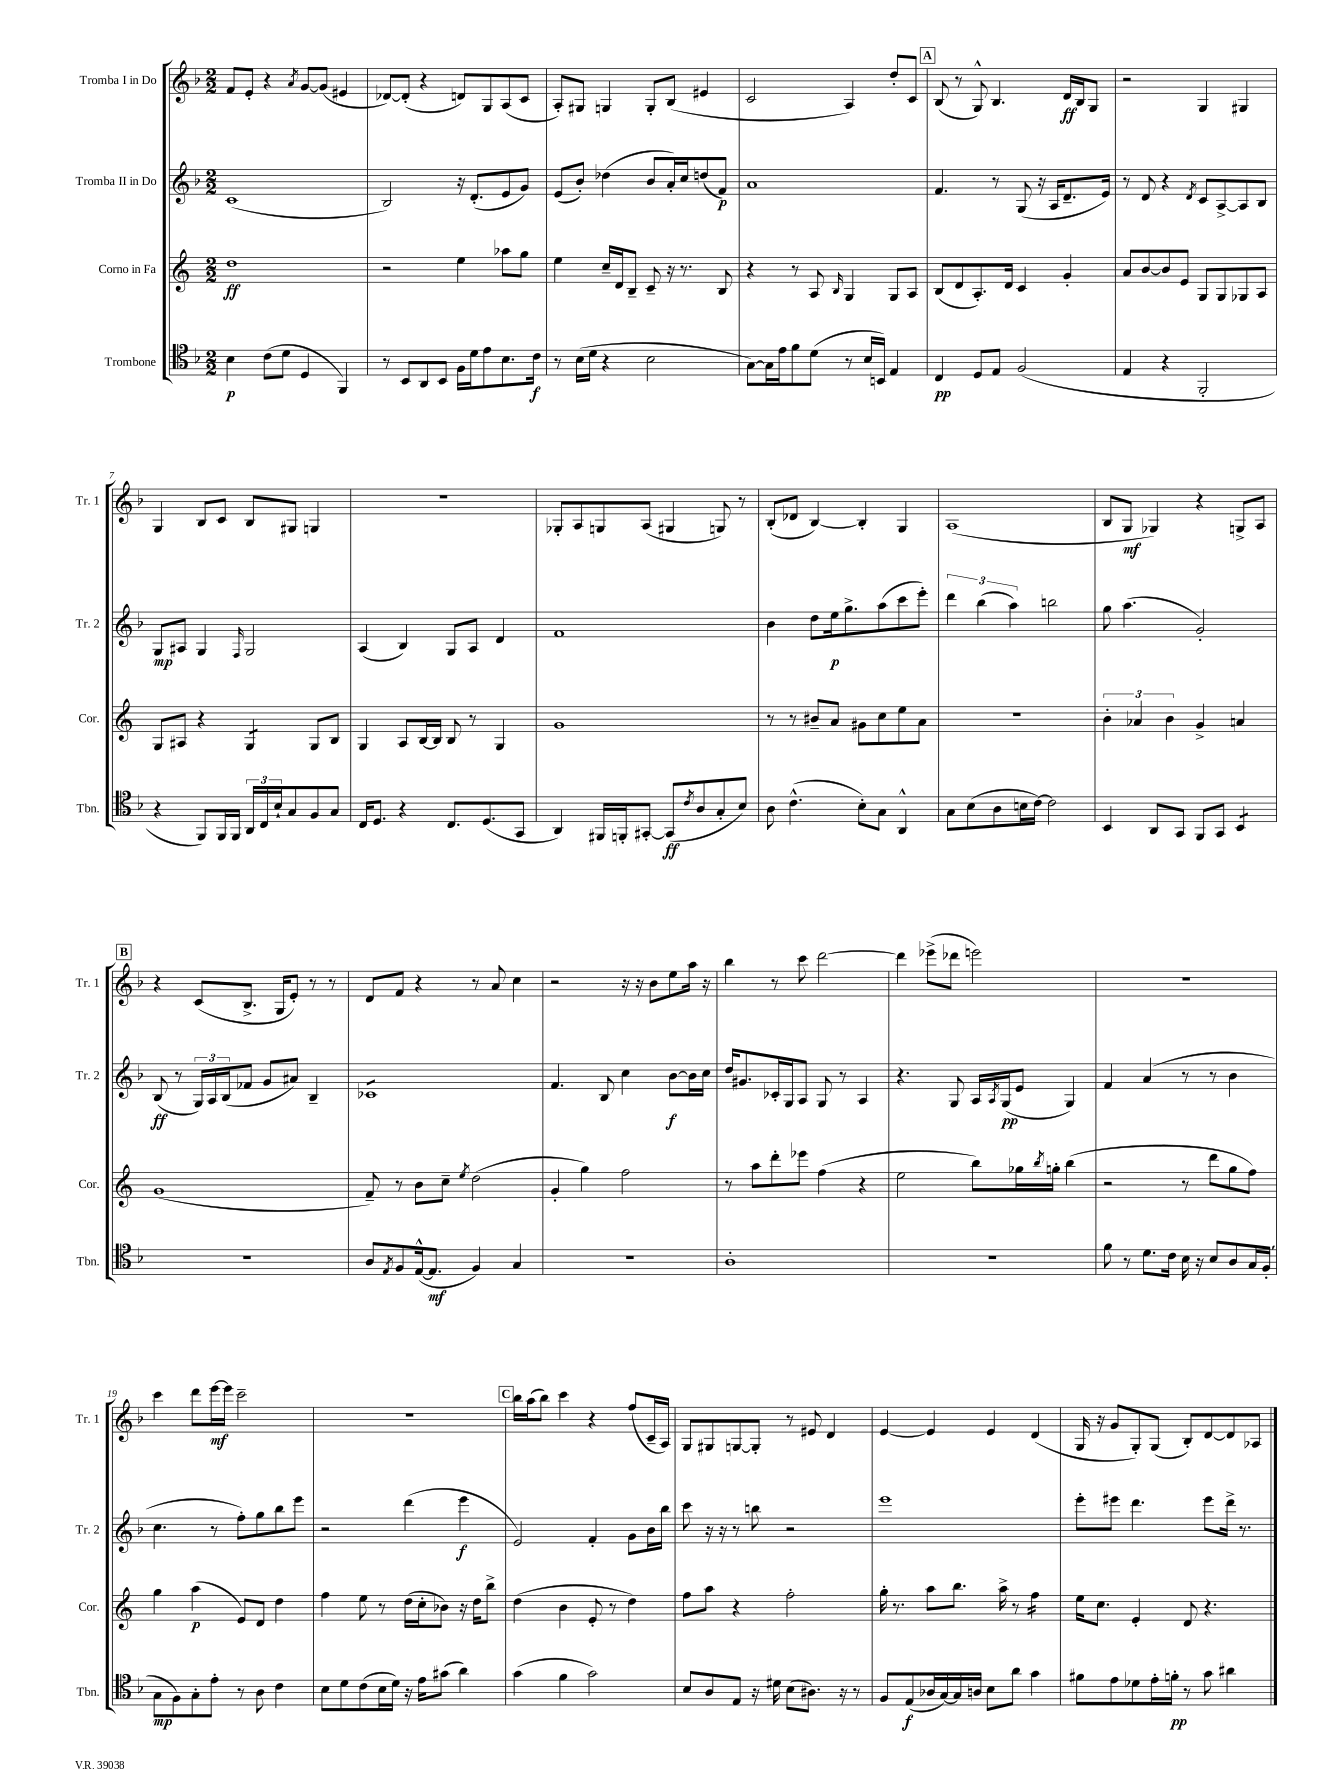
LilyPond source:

<<
\new StaffGroup <<
\new Staff = "s0" \with { instrumentName = "Tromba I in Do" shortInstrumentName = "Tr. 1" } {
    \clef treble \key f \major \numericTimeSignature \time 2/2
    f'8 e'8-. r4 \acciaccatura { a'8 } g'8~ g'8( eis'4 |
    des'8~) des'8-.( r4 d'8) g8 a8( c'8 |
    a8-.) gis8 g4 g8-. bes8( eis'4 |
    c'2 a4) d''8-. c'8 |
    \mark \markup { \box "A" } bes8( r8 g8-^) bes4. d'16\ff bes16 g8 |
    r2 g4 gis4 |
    g4 bes8 c'8 bes8 gis8 g4 |
    r1 |
    ges8-. a8 g8 a8( gis4 g8) r8 |
    bes8-.( des'8 bes4~) bes4-. g4 |
    a1( |
    bes8 g8\mf ges4) r4 g8-> a8 |
    \mark \markup { \box "B" } r4 c'8( bes8.-> g16 e'8-.) r8 r8 |
    d'8 f'8 r4 r8 a'8 c''4 |
    r2 r16 r16 bes'8 e''8 a''16 r16 |
    bes''4 r8 c'''8 d'''2~ |
    d'''4 ees'''8->( des'''8 e'''2) |
    R1 |
    c'''4 d'''8 e'''16~\mf e'''16 c'''2-- |
    r1 |
    \mark \markup { \box "C" } bes''16 a''16( bes''8) c'''4 r4 f''8( c'16-- a16) |
    g8 gis8 g8~ g8-. r8 eis'8 d'4 |
    e'4~ e'4 e'4 d'4( |
    g16 r16 g'8 g8-.) g8( bes8-.) d'8~ d'8 aes8 \bar "|." |
}
\new Staff = "s1" \with { instrumentName = "Tromba II in Do" shortInstrumentName = "Tr. 2" } {
    \clef treble \key f \major \numericTimeSignature \time 2/2
    c'1( |
    bes2) r16 d'8.-.( e'8 g'8) |
    e'8( bes'8-.) des''4( bes'8 a'16-.) c''16 d''8( f'8\p) |
    a'1 |
    \mark \markup { \box "A" } f'4. r8 g8( r16 a16 d'8.-- e'16) |
    r8 d'8 r4 \acciaccatura { d'8 } c'8 a8~-> a8 bes8 |
    g8\mp ais8 g4 \grace { f16 } g2 |
    a4( bes4) g8 a8 d'4 |
    f'1 |
    bes'4 d''8 e''16\p g''8.-> a''8( c'''8 e'''8-.) |
    \tuplet 3/2 { d'''4 bes''4( a''4) } b''2 |
    g''8 a''4.( g'2-.) |
    \mark \markup { \box "B" } bes8\ff( r8 \tuplet 3/2 { g16) a16 bes16( } fes'8 g'8 ais'8) bes4-- |
    ces'1:8 |
    f'4. bes8 c''4 bes'8~\f bes'16 c''16 |
    d''16 gis'8. ces'16-. g16 a8 g8 r8 a4 |
    r4. g8 a16 \acciaccatura { a8 } g16\pp( e'8 g4) |
    f'4 a'4( r8 r8 bes'4 |
    c''4. r8 f''8-.) g''8 bes''8 e'''8 |
    r2 d'''4( e'''4\f |
    \mark \markup { \box "C" } e'2) f'4-. g'8 bes'16 bes''16 |
    c'''8 r16 r16 r8 b''8 r2 |
    e'''1 |
    e'''8-. eis'''8 d'''4. eis'''8 d'''16-> r8. \bar "|." |
}
\new Staff = "s2" \with { instrumentName = "Corno in Fa" shortInstrumentName = "Cor." } {
    \clef treble \key c \major \numericTimeSignature \time 2/2
    d''1\ff |
    r2 e''4 aes''8 g''8 |
    e''4 c''16-- d'16 b8-- c'8-- r16 r8. b8 |
    r4 r8 a8 \grace { b16 } g4 g8 a8 |
    \mark \markup { \box "A" } b8( d'8 a8.-.) d'16 c'4 g'4-. |
    a'8 b'8~ b'8 e'8 g8 g8 ges8 a8 |
    g8 ais8 r4 g4:8 g8 b8 |
    g4 a8 b16~ b16 b8 r8 g4 |
    g'1 |
    r8 r8 bis'8-- a'8 gis'8 c''8 e''8 a'8 |
    R1 |
    \tuplet 3/2 { b'4-. aes'4 b'4 } g'4-> a'4 |
    \mark \markup { \box "B" } g'1( |
    f'8--) r8 b'8 c''8-- \acciaccatura { e''8 } d''2( |
    g'4-. g''4) f''2 |
    r8 a''8 d'''8-. ees'''8 f''4( r4 |
    e''2 b''8) ges''16 \acciaccatura { b''8 } g''16-. b''4( |
    r2 r8 d'''8 g''8 f''8) |
    g''4 a''4\p( e'8) d'8 d''4 |
    f''4 e''8 r8 d''16( c''16-. bes'8) r16 d''16 b''8-> |
    \mark \markup { \box "C" } d''4( b'4 e'8-. r8 d''4) |
    f''8 a''8 r4 f''2-. |
    g''16-. r8. a''8 b''8. a''16-> r8 f''4:16 |
    e''16 c''8. e'4-. d'8 r4. \bar "|." |
}
\new Staff = "s3" \with { instrumentName = "Trombone" shortInstrumentName = "Tbn." } {
    \clef tenor \key f \major \numericTimeSignature \time 2/2
    bes4\p c'8( d'8 d4 f,4) |
    r8 bes,8 a,8 bes,8 f16 d'16 e'8 bes8. c'16\f |
    r8 bes16( d'16 r4 bes2 |
    g8~) g16 e'16 f'8 d'8( r8 bes16 b,16) e4 |
    \mark \markup { \box "A" } c4\pp d8 e8 f2( |
    e4 r4 f,2-. |
    r4 f,8) f,16 f,16 \tuplet 3/2 { a,16 c16 bes16-! } g8 f8 g8 |
    c16 d8. r4 c8. d8.( g,8 |
    a,4) fis,16 f,16-. gis,8~-. gis,8\ff( \acciaccatura { c'8 } a8 g8-. bes8) |
    a8 c'4.-^( bes8-.) g8 a,4-^ |
    g8 bes8( a8 b16 c'16~) c'2 |
    bes,4 a,8 g,8 f,8 g,8 bes,4:8 |
    \mark \markup { \box "B" } R1 |
    a8 \acciaccatura { e8 } f8 e16~-^( e8.\mf f4) g4 |
    R1 |
    a1-. |
    R1 |
    f'8 r8 d'8. c'16 bes16 r16 bes8 a8 g16 f16-.( |
    g8\mp f8) g8-. e'8-. r8 a8 c'4 |
    bes8 d'8 c'8( bes16 d'16) r16 e'16 gis'8( a'4) |
    \mark \markup { \box "C" } g'4( f'4 g'2) |
    bes8 a8 e8 r16 dis'16 bes8( ais8.) r16 r8 |
    f8 e8\f( aes16 g16~) g16 a16 bes8 a'8 g'4 |
    fis'8 e'8 des'8 e'16-. f'16-.\pp r8 g'8 ais'4 \bar "|." |
}
>>
>>
